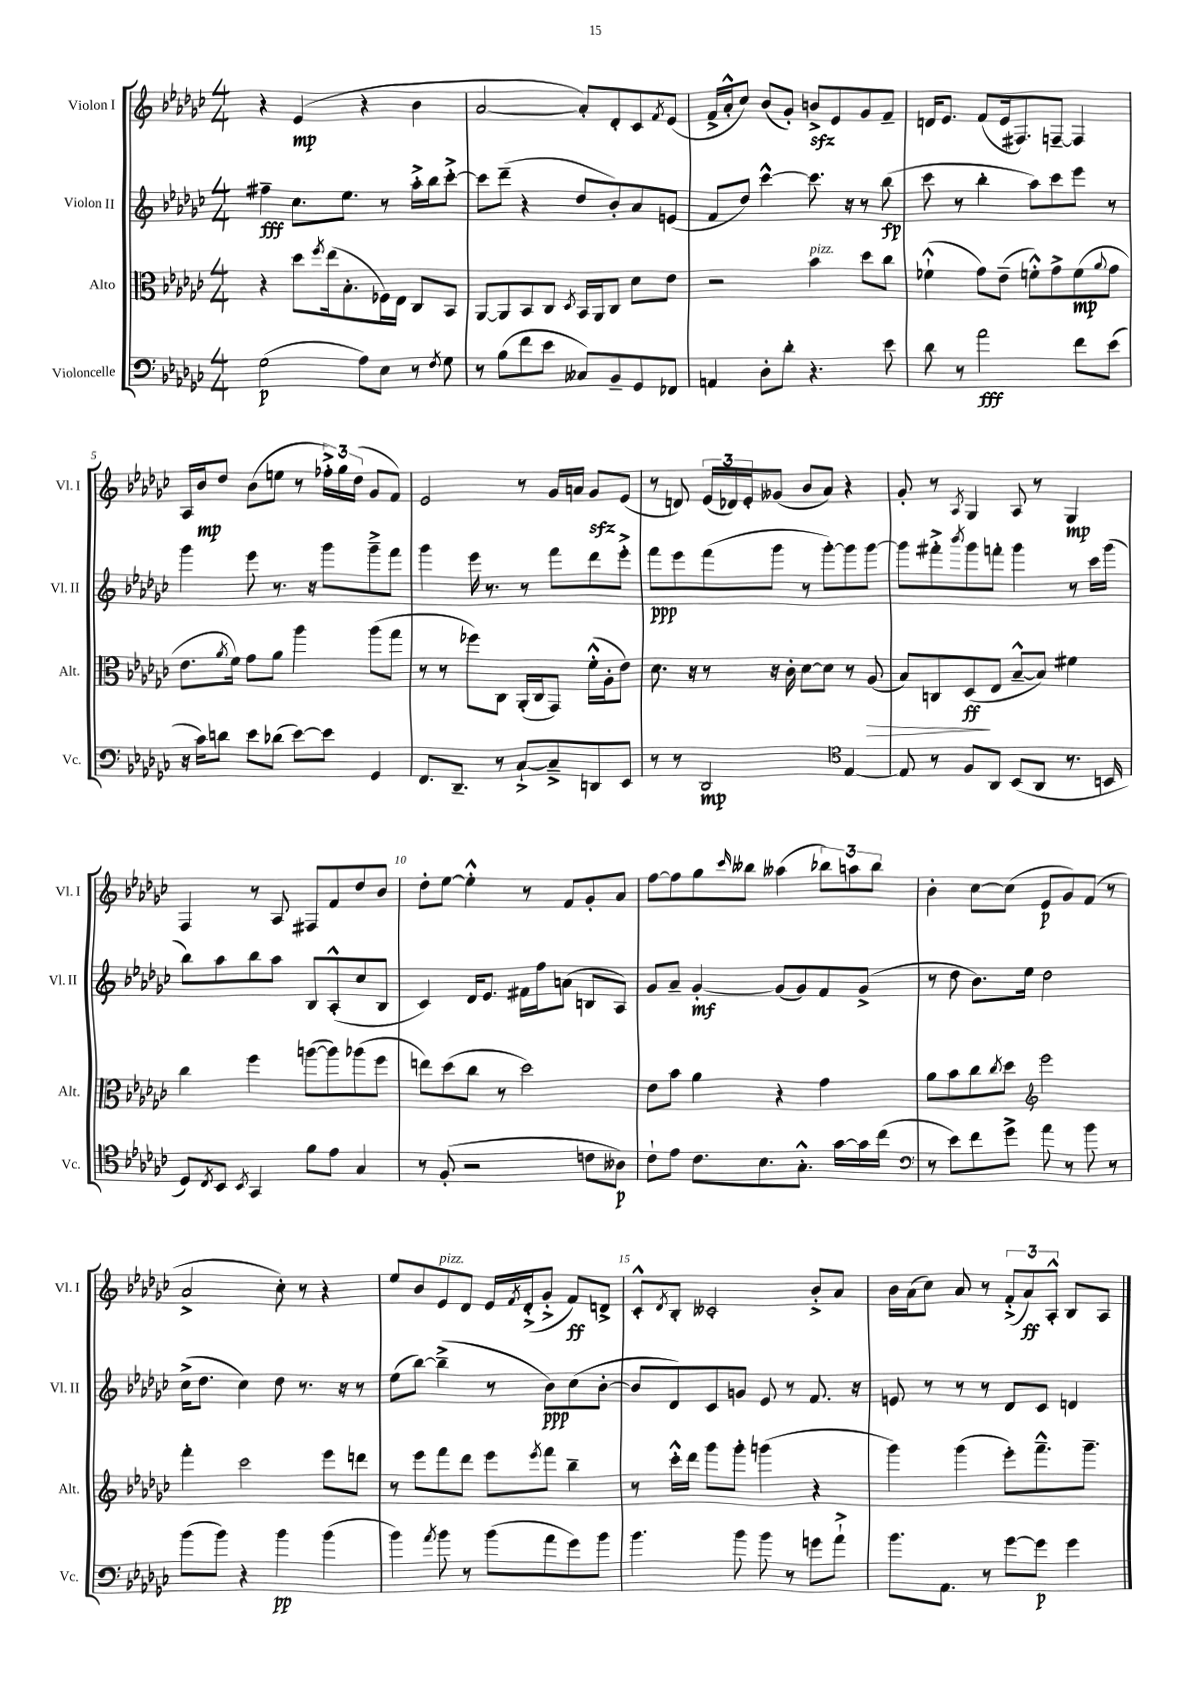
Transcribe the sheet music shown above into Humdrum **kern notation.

**kern	**kern	**kern	**kern
*staff4	*staff3	*staff2	*staff1
*clefF4	*clefC3	*clefG2	*clefG2
*k[b-e-a-d-g-c-]	*k[b-e-a-d-g-c-]	*k[b-e-a-d-g-c-]	*k[b-e-a-d-g-c-]
*M4/4	*M4/4	*M4/4	*M4/4
(2G-\	4r	4ff#~\	4r
.	8dd-\L	8.cc-\L	(4e-/
.	8qff/	.	.
.	(16ee-\k	.	.
.	8.B-'\	8.ee-\J	.
8A-\L)	.	.	4r
8E-\J	16F-\L)	8r	.
.	16E-\JJ	.	.
8r	8C-/L	16aa-'^\LL	4b-\
.	.	16bb-\J	.
8qF/	.	.	.
8G-\	8BB-/J	[8ccc-'^\J	.
=	=	=	=
8r	[8AA-/L	8ccc-\]L	[2a-/
(8B-\L	8AA-/]	(8ddd-~\J	.
8f\	8BB-/	4r	.
8e-\J	8C-/J	.	.
.	8qD-/	.	.
8C--/L)	16BB-/LL	8dd-/L	8a-'/]L)
.	16AA-/J	.	.
8BB-~/	8C-/J	8b-'/)	8d-'/
8GG-/	8d-\L	8a-/	8c-/
.	.	.	8qf/
8FF-/J	8e-\J	(8e/J	(8e-/J
=	=	=	=
4AA/	2r	8f/L	16f^/LL
.	.	.	16a-'^^/J
.	.	8dd-/J)	8cc-/J)
8D-'\L	.	[4ccc-^^\	(8b-/L
8d-'\J	.	.	8g-'/J)
4.r	4b-\	8.ccc-\]	8b^/L
.	.	.	8e-/
.	.	16r	.
.	8dd-\L	8r	8g-/
8e-\	8cc-\J	(8bb-\	8f~/J
=	=	=	=
8d-\	(4f-`^^\	8ccc-\	16d/LK
.	.	.	8.e-/J
8r	.	8r	.
2a-\	8g-\L)	4bb-'\	(8f/L
.	(8e-~\J	.	16e-/k
.	.	.	8.F#/)
.	8f'^^\L)	8aa-\L)	.
.	8g-^\	8ccc-\	[8F~/J
8f\L	(8f\	8eee-\J	4F/]
.	8qqa-/	.	.
(8e-\J	8g-\J	8r	.
=	=	=	=
16r	8.e-\L	4ggg-\	16A-/LL
16c-\LK)	.	.	16b-/J
8d\J	.	.	8dd-/J
.	8qa-/	.	.
.	16f\Jk)	.	.
8e-\L	8g-\L	8eee-\	(8b-\L
(8d-\J	8a-\J	8.r	8ee\J
[8e-\L)	4aa-\	.	8r
.	.	16r	.
8e-\]J	.	8ggg-\L	24ff-'^\LL)
.	.	.	24gg-\
.	.	.	(24dd-\JJ
4GG-/	(8aa-\L	8ggg-~^\	8g-/L
.	8gg-\J	8fff\J	8f/J)
=	=	=	=
8.FF/L	8r	4ggg-\	2e-/
.	8r	.	.
8.DD-~/J	.	.	.
.	8ff-\L)	16eee-\	.
.	.	8.r	.
8r	8C-\J	.	.
[8C-`^/L	(16AA-'/LL	8r	8r
.	16C-/J	.	.
8C-~^/]	8GG-/J)	8fff\L	16g-/LL
.	.	.	16a/JJ
8DD/	(16f'^^\LL	8ddd-\	8g-/L
.	16A-'\J	.	.
8EE-/J	8e-\J)	8eee-'^\J	(8e-/J
=	=	=	=
8r	8.d-\	8fff\L	8r
8r	.	8eee-\	8d/)
.	16r	.	.
2DD-/	8r	(8fff\	(24e-/LL
.	.	.	24d-/)
.	.	.	24e-'/J
.	16r	8ggg-\J	(8g--/J
.	16c-'\	.	.
.	[8d-\L	8r	8b-/L
.	8d-\]J	[8ggg-'\L)	8a-/J)
*clefC4	*	*	*
[4E-/	8r	8ggg-\]	4r
.	(8A-/	[8ggg-\J	.
=	=	=	=
8E-/]	8B-/L)	8ggg-\]L	8g-'/
8r	8C/	8fff#'^\	8r
.	.	8qbbb-/	8qA-/
8F/L	(8D-/	8ggg-\	4G-/
8AA-/J	8E-/J	8fff'\J	.
(8BB-/L	[8B-~^^/L	4ggg-\	8A-/
8AA-/J	8B-/]J)	.	8r
8.r	4f#\	8r	4G-/
.	.	16ccc-\LL	.
16BB/	.	(16ggg-\JJ	.
=	=	=	=
8D-/L)	4cc-\	8bb-\L)	4F/
8qC-/	.	.	.
8BB-/J	.	8aa-\	.
8qBB-/	.	.	.
4GG-/	4ff\	8bb-\	8r
.	.	8aa-\J	8A-/
8f\L	([8aa\L	8B-/L	8F#/L
8e-\J	8aa\])	(8A-'^^/	8f/
4G-/	(8aa-\	8cc-/	8dd-/
.	8ff\J	8B-/J	8b-/J
=	=	=	=
8r	8ee\L)	4c-/)	8dd-'\L
(8F'/	(8dd-\	.	[8ee-\J
2r	8cc-\J	16d-/LK	4ee-'^^\]
.	.	8.e-/J	.
.	8r	.	.
.	2dd-\)	16f#\LL	8r
.	.	16ff\J	.
.	.	(8a\J	8f/L
8c\L	.	8B/L	8g-'/
8A--\J)	.	8A-/J)	8a-/J
=	=	=	=
8c-`\L	8e-\L	8g-/L	[8ff\L
8e-\J	8b-\J	8a-~/J	8ff\]
8.c-\L	4a-\	[4g-'/	8gg-\
.	.	.	16qqccc-/
.	.	.	8bb--\J
8.B-\	.	.	.
.	4r	(8g-/]L	(4aa--\
8.G-'^^\J	.	8g-/)	.
.	4g-\	8f/	12bb-\L)
[16g-\LL	.	.	.
.	.	.	12aa\
16g-\]	.	(8g-^/J	.
.	.	.	12bb-\J
(16cc-\JJ	.	.	.
=	=	=	=
*clefF4	*	*	*
8r	8a-\L	8r	4b-'\
8e-\L)	8b-\	8dd-\	.
8f\	8cc-\	8.b-\L)	[8cc-\L
.	8qcc-/	.	.
8g-^\J	8dd-\J	.	(8cc-\]J
.	.	16ee-\Jk	.
*	*clefG2	*	*
8a-\	2eee-\	2dd-\	8e-/L
8r	.	.	8g-/)
8b-\	.	.	(8f/J
8r	.	.	8r
=	=	=	=
(8b-\L	4fff'\	(16cc-^\LK	2a-^/
.	.	8.dd-\J	.
8b-\J)	.	.	.
4r	2ccc-\	4cc-\)	.
4b-\	.	8dd-\	8cc-'\)
.	.	8.r	8r
(4b-\	8eee-\L	.	4r
.	.	16r	.
.	8ddd\J	8r	.
=	=	=	=
4b-\)	8r	(8ee-\L	8ee-/L
.	8eee-\L	[8bb-\J)	8b-/
8qa-/	.	.	.
8b-\	8fff\	(4bb-~^\]	8e-/
8r	8ddd-\J	.	8d-/J
(8b-\L	8eee-\L	8r	16e-/LL
.	.	.	8qf/
.	.	.	(16d-'^/J
.	8qeee-/	.	.
8a-\	8fff\J	8b-\L)	8g-'^/J
8g-\)	4bb-~\	(8cc-\	8f/L)
8b-\J	.	[8b-'\J	8d^/J
=	=	=	=
4.b-\	8r	8b-/]L	8c-'^^/L
.	.	.	8qd-/
.	16ccc-'^^\LL	8d-/)	8B-'/J
.	16ddd-\JJ	.	.
.	8ggg-\L	8c-/	2c--'/
8b-\	8ggg-'\J	8g/J	.
8b-\	(4ggg\	8e-/	.
8r	.	8r	.
8g\L	4r	8.f/	8b-'^/L
8a-`^\J	.	.	8a-/J
.	.	16r	.
=	=	=	=
8.b-\L	4ggg-\)	8e/	16b-\LL
.	.	.	(16a-\J
.	.	8r	8cc-\J)
8.AA-\J	.	.	.
.	(4ggg-\	8r	8a-/
8r	.	8r	8r
[8g-\L	8eee-'\L)	8d-/L	(12f'^/L
.	.	.	12a-/)
8g-\]J	8.fff~^^\	8c-/J	.
.	.	.	12A-'^^/J
4g-\	.	4d/	8B-/L
.	8.ggg-~\J	.	.
.	.	.	8A-/J
==	==	==	==
*-	*-	*-	*-
